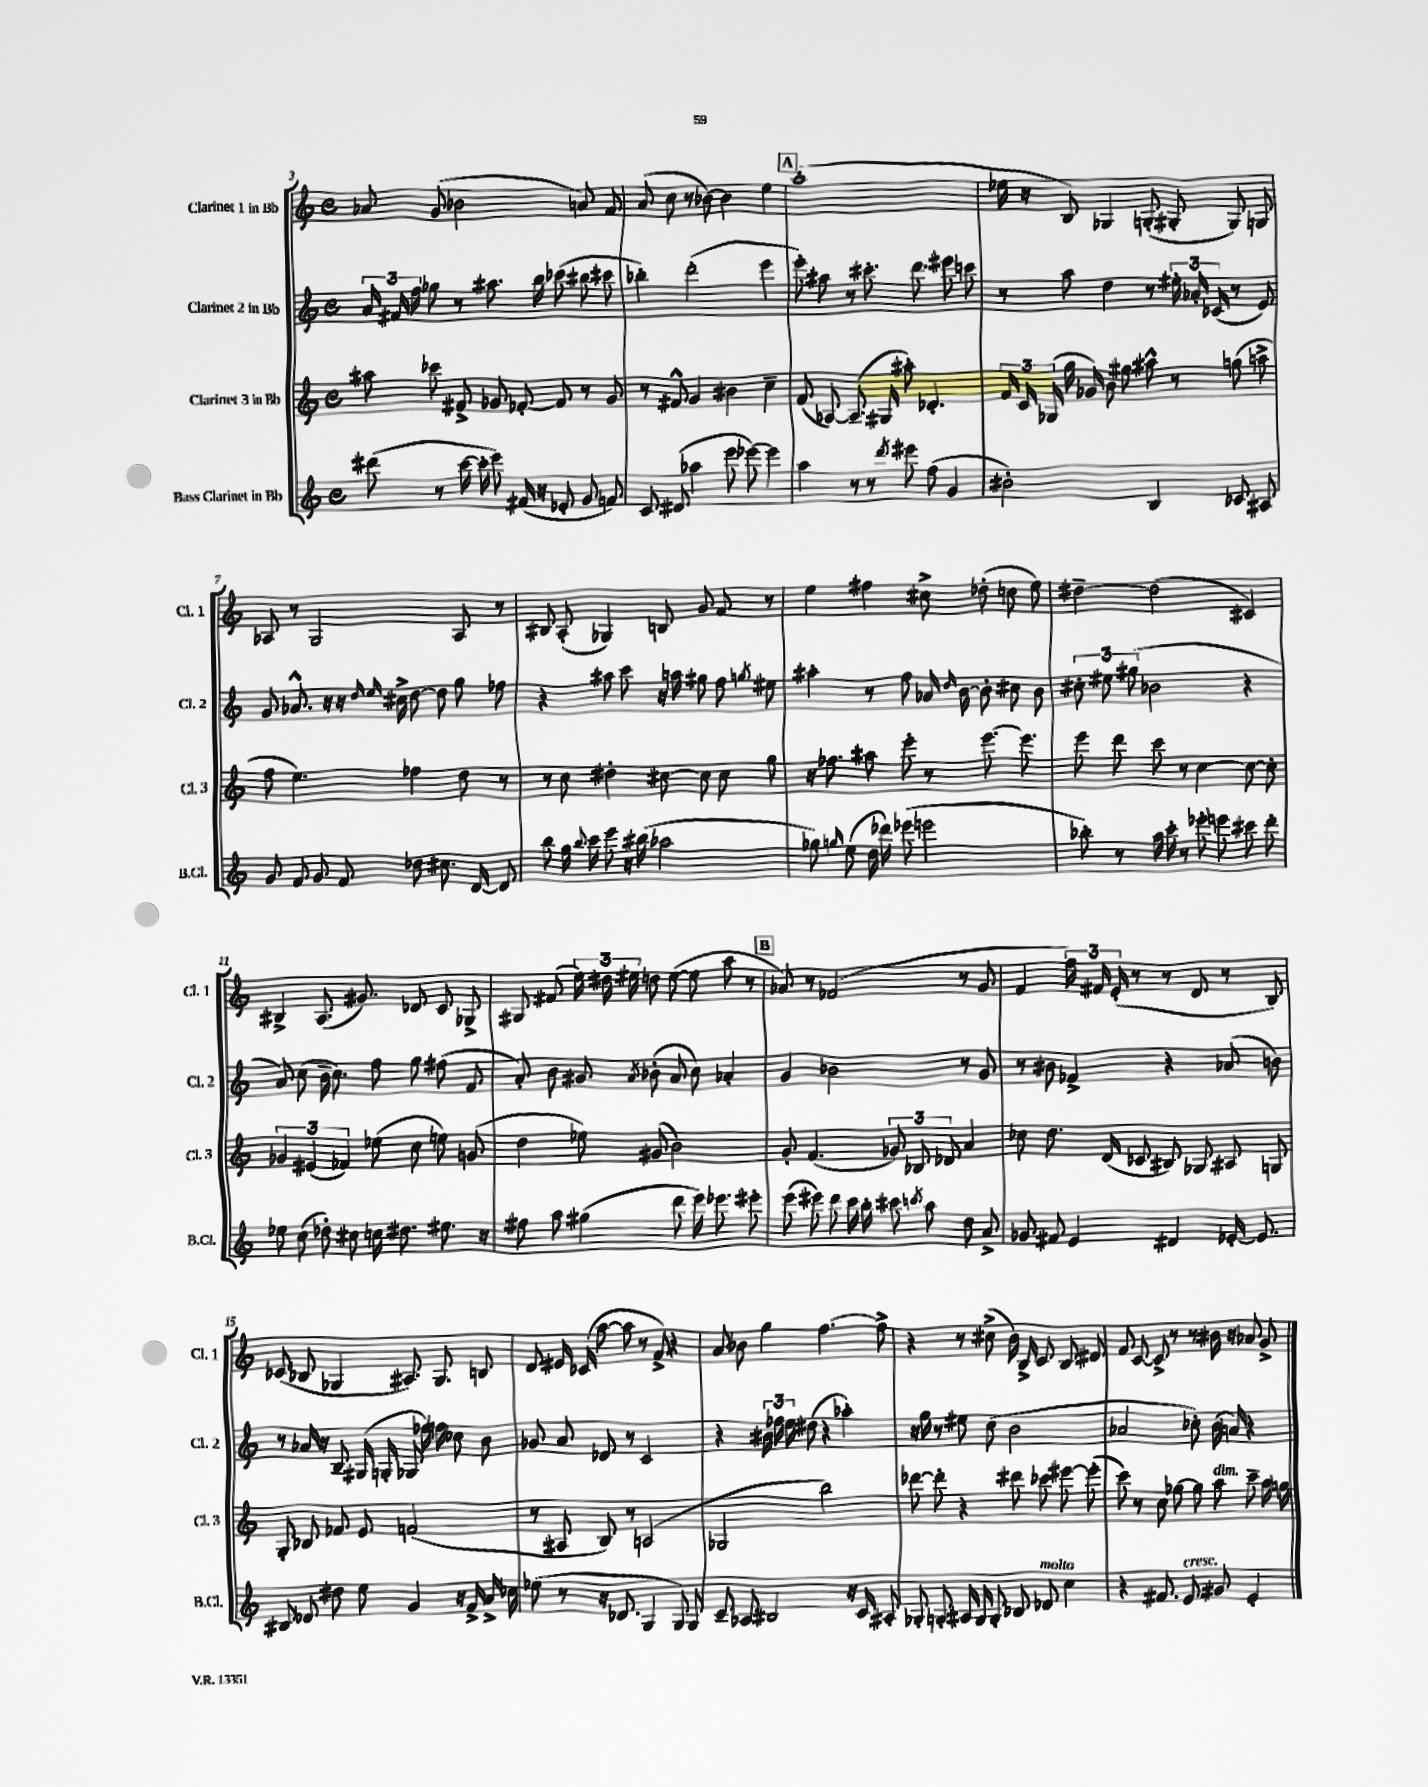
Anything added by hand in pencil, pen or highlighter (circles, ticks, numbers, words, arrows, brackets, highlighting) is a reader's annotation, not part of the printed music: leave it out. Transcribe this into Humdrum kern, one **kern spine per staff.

**kern	**kern	**kern	**kern
*part4	*part3	*part2	*part1
*staff4	*staff3	*staff2	*staff1
*I"Bass Clarinet in Bb	*I"Clarinet 3 in Bb	*I"Clarinet 2 in Bb	*I"Clarinet 1 in Bb
*I'B.Cl.	*I'Cl. 3	*I'Cl. 2	*I'Cl. 1
*clefG2	*clefG2	*clefG2	*clefG2
*k[]	*k[]	*k[]	*k[]
*M4/4	*M4/4	*M4/4	*M4/4
*met(c)	*met(c)	*met(c)	*met(c)
=3	=3	=3	=3
(8ddd#X\	8aa#X\	24a/	8a-X/
.	.	24f#X/	.
.	.	24ff\	.
8r	8ccc-X\	8gg-X\	(8g/
[16ccc\	8f#X^/	8r	2b-X\
16ccc'\]	.	.	.
8eee\)	8g-X/	8.aa#X\	.
(16f#X/	[8f-X'/	.	.
16r	.	16bb\	.
8e-X'/	8f-/]	(8ccc-X\	.
8g/	8r	8bb#X\	8an/)
8fn/)	8g-/	8ccc#X\	8f/
=4	=4	=4	=4
8c/	8r	4bb-X'\)	(8a/
(8d#X/	8f#X^^/	.	8cc\
4aa-X\	4g/	(2ddd'\	8r
.	.	.	[8b-X\)
8eee\	4b#X\	.	4b-\]
[8eee-X\)	.	.	.
4eee-\]	4cc~\	4eee\	4ee\
!!LO:REH:place=s1:t=A
=5	=5	=5	=5
4aa\	(8f/	8eee'\)	(1aa'
.	[8A-X/)	8aa#X\	.
8r	(8.A-~/]	8r	.
8r	.	8.ccc#X'\	.
.	16G#X/	.	.
8qddd/	.	.	.
8eee#X\	8aa#X'\)	.	.
.	.	8.ddd\	.
(8ff\	4.d-X'/	.	.
4g/	.	8eee#X\	.
.	.	8cccn\	.
=6	=6	=6	=6
2b#X'\)	24f/	8r	16ee-X\
.	24c/	.	.
.	.	.	16r
.	(24G-X/	.	.
.	16gg\	8aa\	8B/)
.	16g-X/)	.	.
.	8b\	4dd\	4G-X/
.	8gg#X\	.	.
4B/	8aa#X^^\	8r	(8Gn'/
.	8r	24ee#X'\	8G#X'/
.	.	24a-X'/	.
.	.	(24c-X/	.
8c-X/	(8ggn\	8r	8G#/)
8A#X/	8aan^\	8e/)	8Gn/
!!LO:LB:g=z
=7	=7	=7	=7
8g/	8ff\	8g/	8A-X/
8f/	4.ee\)	8.a-X^^/	8r
8g/	.	.	2G/
.	.	16r	.
8f/	.	16r	.
.	.	16qqdd/	.
.	.	16qqee/	.
.	.	16cc#X^\	.
8dd-X\	4ff-X\	[8dd\	.
8.cc#X\	.	8dd\]	.
.	8dd\	8gg\	8A-/
[16d/	.	.	.
8d/]	8r	8ff-X\	8r
=8	=8	=8	=8
8bb\	8r	4r	8B#X/
16gg\	8cc\	.	(8A'/
8qqbb/	.	.	.
16ccc\	.	.	.
8eee\	4dd#X'\	8aa#X\	4G-X/)
16r	.	8ccc\	.
(16bb#X\	.	.	.
2aa-X\	[8cc#X\	16r	8Bn/
.	.	16aan\	.
.	8cc#\]	8gg#X\	8g/
.	8cc#\	8ff\	8f/
.	.	8qggn/	.
.	8gg\	8ee#X\	8r
=9	=9	=9	=9
8gg-X\)	16r	4aa#X'\	4ee\
.	8.ff-X\	.	.
16qqggn/	.	.	.
(8ee\	.	.	.
16dd\	8aa#X\	8r	4ff#X\
16ddd-X\)	.	.	.
(8eee-X\	8eee'\	8ff\	.
2eeen\	8r	16a-X/	8cc#X^\
.	.	16qqdd/	.
.	.	[16b\	.
.	[8.eee\	8b'\]	(8dd-X'\
.	.	8cc#X\	8ccn\
.	8.eee\]	.	.
.	.	8b\	8ee\)
=10	=10	=10	=10
8bb-X'\)	8eee\	12cc#X'\	[4dd#X~\
.	.	12ee#X\	.
8r	8ddd\	.	.
.	.	(12gg#X\	.
16aa\	8ccc\	2b-X\	(2dd#\]
16ccc'\	.	.	.
8r	8r	.	.
8eee-X'\	[4cc\	.	.
8eeen\	.	.	.
8ccc#X\	8cc\_	4r	4c#X/)
8ddd'\	8cc'\]	.	.
!!LO:LB:g=z
=11	=11	=11	=11
8ee-X\	6g-X/	8a/)	4B#X^/
(8cc\	.	(8cc\	.
.	(6e#X/	.	.
8dd-X'\)	.	16b~\	(8.A/
.	.	8.cc\)	.
.	6f-X/)	.	.
8cc#X\	.	.	.
.	.	.	8.g#X/)
16ccn\	(8ee-X\	8ff\	.
8.dd#X\	.	.	.
.	8cc\	8gg\	8d-X/
8.ee#X\	8een\)	(8ff#X\	8c/
.	(8gn/	8f/	8G-X^/
16r	.	.	.
=12	=12	=12	=12
8ff#X\	4dd\	8a'/)	8G#X/
8aa\	.	8b\	(8f#X/
(4gg#X\	8ee-X\)	8g#X/	24ee\)
.	.	.	24dd#X\
.	.	.	24ee#X\
.	.	8qa/	.
.	(8g#X/	(8b-X'\	8ddn\
8ddd\	2b\)	8a/	([8ee#\
16eee\)	.	8cc\)	8ee#\]
8.eee-X\	.	.	.
.	.	4a-X'/	8aa\
8eee#X'\	.	.	8r
!!LO:REH:place=s1:t=B
=13	=13	=13	=13
(8eee\	8g'/	4g/	8a-X/)
8eee#X\)	(4.f/	.	8r
8ddd\	.	2b-X\	(2f-X/
16ccc\	.	.	.
16bb'\	.	.	.
8ccc#X\	12g-X/)	.	.
.	12B-X/	.	.
8qcccn/	.	.	.
8aa\	.	.	.
.	12d-X/	.	.
8dd\	4a/	8r	8r
8a^/	.	8g/	8g/
=14	=14	=14	=14
8g-X/	8cc-X\	8r	4f/
8f#X/	8.dd\	8b#X\	.
4e/	.	4f-X^/	24ff\)
.	.	.	24f#X/
.	(16d/	.	.
.	.	.	(24e'/
.	8c-X/	.	8r
4d#X/	8B#X/)	4r	8r
.	8G-X/	.	8d/
[16e-X'/	8A#X/	(8a-X/	8r
8.e-/]	.	.	.
.	8Gn/	8bn\)	8B/)
!!LO:LB:g=z
=15	=15	=15	=15
8B#X/	8G'/	8r	(8c-X/
8d-X/	8B-X/	16a-X/	8B-X/
.	.	16r	.
8dd#X\	8f-X/	8B~/	4G-X/
8ee\	8e/	(16G#X/	.
.	.	16Gn'/	.
4g/	(2fn/	8G-X/	8.A#X/)
.	.	16ff-X\)	.
.	.	16ffn\	8.G-/
16r	.	8cc-X\	.
16f^/	.	.	.
16a^/	.	8b\	8Bn/
16cc-X\	.	.	.
=16	=16	=16	=16
(8ee-X\	8r	8g-X/	8d/
8r	8A#X/	8a/	16e#X/
.	.	.	(16c-X/
16r	8B/)	8d-X/	[8aa\
8.d-X/	.	.	.
.	8r	8r	8aa\]
4G/	(2An/	2c/	8r
.	.	.	8f^/)
8G/)	.	.	4r
8G/	.	.	.
=17	=17	=17	=17
8c~/	2G-X/	4r	8a/
8A-X/	.	.	8b-X\
2B#X/	.	24b#X\	4gg\
.	.	24ff-X\	.
.	.	24ee\	.
.	.	(8dd#X\	.
.	2bb\)	4r	[4.ff\
16r	.	4aa-X'\)	.
16c/	.	.	.
8A#X'/	.	.	8ff^\]
=18	=18	=18	=18
8G-X'/	[8ddd-X\	16r	4r
.	.	16gg\	.
8Gn'/	8ddd-'\]	8r	.
16A#X/	4r	8ee#X\	8r
16G/	.	.	.
8G'/	.	(8cc\	(8cc#X^\
8B-X/	8ddd#X\	2b\	16b\)
.	.	.	16B^/
!LO:TX:a:i:t=molto	!	!	!
8d-X/	8ccc-X\	.	8c/
4cc\	[8eee#X\	.	8B/
.	(8eee#'\]	.	8d#X/
=19	=19	=19	=19
4r	8ccc\)	2a-X/	8f/
.	8r	.	[8c/
8.f#X/	8cc\	.	8c^/]
.	[8gg-X\	.	8r
!LO:TX:a:i:t=cresc.	!	!	!
8.e/	.	.	.
.	8gg-\]	8cc-X'\)	8r
!	!LO:TX:a:i:t=dim.	!	!
8g#X/	8aa\	(16b\	16b#X\
.	.	16an/)	16r
4e'/	8ccc~\	4r	8a-X/
.	16aa\	.	8g^/
.	16ggn\	.	.
==	==	==	==
*-	*-	*-	*-
